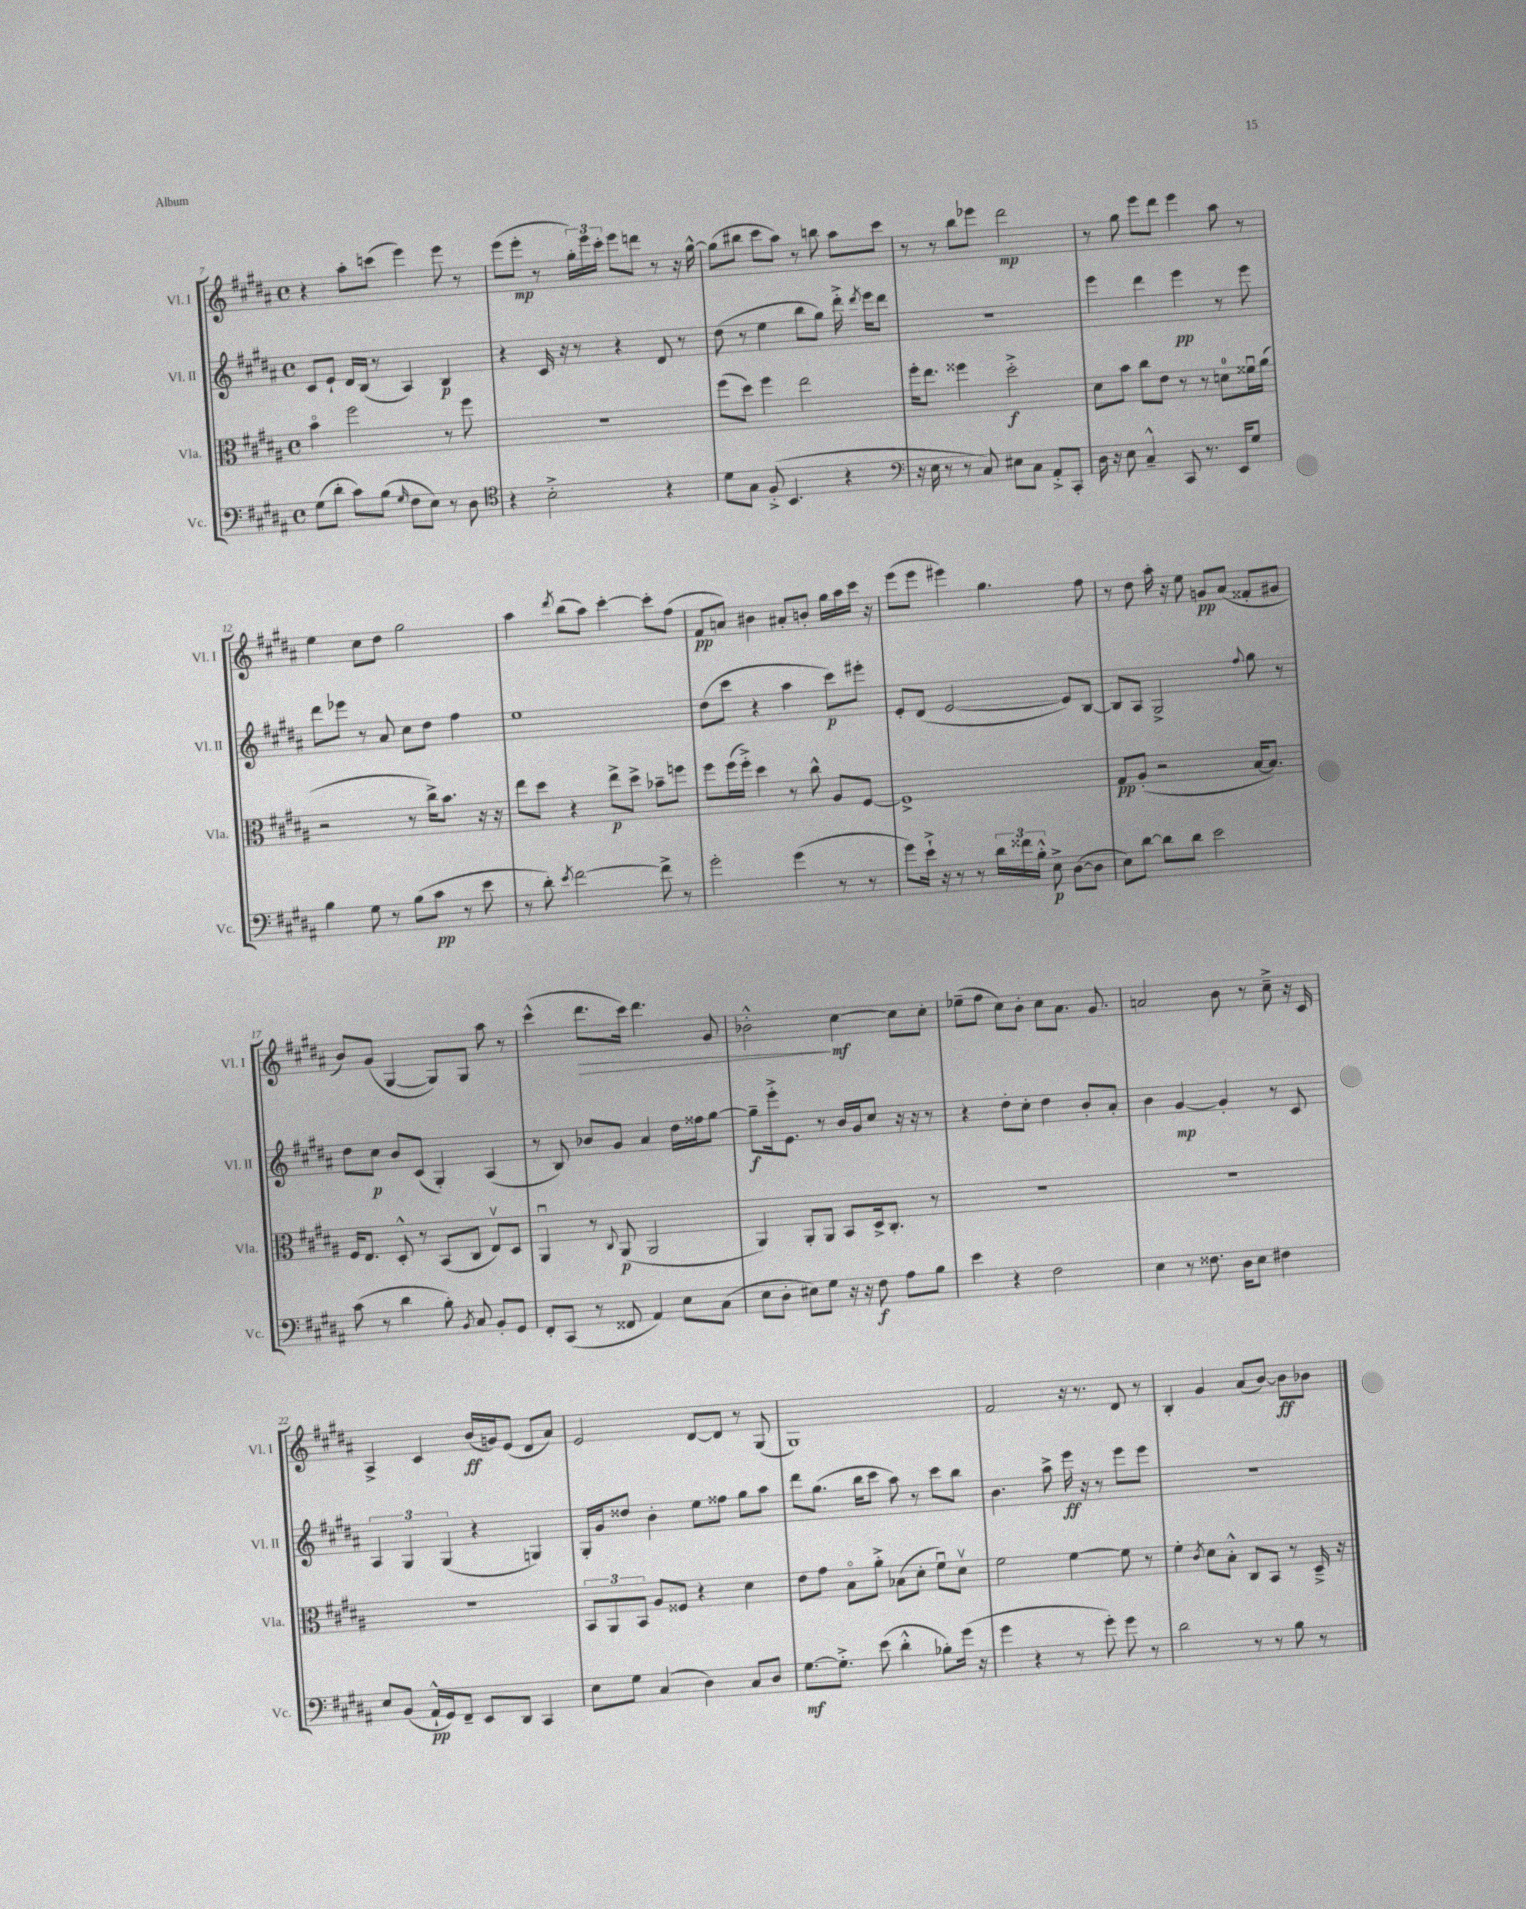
<<
\new StaffGroup <<
\new Staff = "s0" \with { instrumentName = "Vl. I" shortInstrumentName = "Vl. I" } {
    \clef treble \key b \major \defaultTimeSignature \time 4/4
    \autoBeamOff r4 ais''8[-. c'''8]( e'''4) e'''8 r8 |
    e'''8[( e'''8]-.\mp r8 \tuplet 3/2 { gis''16[-.) e'''16 cis'''16]-. } e'''8[ d'''8] r8 r16 gis''16~-^ |
    gis''8[( bis''8] cis'''8[ ais''8]) r8 b''8 ais''8[ cis'''8] |
    r8 r8 b''8[ ees'''8] dis'''2\mp |
    r8 gis''8 e'''8[ dis'''8] e'''4 ais''8 r8 |
    e''4 cis''8[ dis''8] gis''2 |
    ais''4 \acciaccatura { dis'''8 } b''8[( ais''8]) cis'''4~-. cis'''8[-. fis''8]( |
    fis'8[\pp a'8]) bis'4 ais'8[-. b'8]-. gis''16[ ais''16 cis'''16] r16 |
    e'''8[( e'''8] eis'''4) gis''4. fis''8 |
    r8 dis''8 ais''16-. r16 e''8 g'8[\pp ais'8]( fisis'8[-. gis'8] |
    b'8[) gis'8]( gis4~ gis8[) gis8] ais''8 r8 |
    cis'''4-^( dis'''8.[\> cis'''16]) dis'''4. gis'8 |
    bes'2-.-^\! cis''4~\mf cis''8[ cis''8]-. |
    ees''8[--( fis''8] cis''8[) b'8]-. cis''8[ ais'8.] gis'8. |
    a'2 b'8 r8 cis''8---> r16 cis'16 |
    ais4-> cis'4 b'16[\ff( g'16) e'8]( dis'8[ ais'8]) |
    e'2 dis'8[~ dis'8] r8 gis8( |
    gis1) |
    fis'2 r16 r8. dis'8 r8 |
    b4-. gis'4 ais'8[( b'8]~) b'8[\ff bes'8] \bar "|." |
}
\new Staff = "s1" \with { instrumentName = "Vl. II" shortInstrumentName = "Vl. II" } {
    \clef treble \key b \major \defaultTimeSignature \time 4/4
    \autoBeamOff cis'8[ e'8]-! dis'16[ b16]( r8 ais4) b4\p |
    r4 cis'16 r16 r8 r4 dis'8 r8 |
    dis''8( r8 e''4 b''8[ gis''8]) dis'''16-.-> \acciaccatura { dis'''8 } e'''16[ dis'''8] |
    R1 |
    e'''4 dis'''4 e'''4\pp r8 e'''8 |
    dis'''8[ ees'''8] r8 ais'8 cis''8[ dis''8] fis''4 |
    e''1 |
    dis''8[( cis'''8] r4 ais''4 cis'''8[\p) eis'''8]-. |
    e'8[-. dis'8]( e'2~ e'8[) b8]~ |
    b8[ ais8] gis2-> \appoggiatura { fis''8 } gis''8 r8 |
    dis''8[ cis''8]\p b'8[ cis'8]( gis4-.) ais4( |
    r8 b8) bes'8[ gis'8] ais'4 dis''16[ fisis''16 gis''8]~ |
    gis''8[--\f e'''16-.-> e'8.] r8 b'16[ gis'16 cis''8] r16 r16 r8 |
    r4 dis''8[-. cis''8]-. dis''4 b'8[-. ais'8]-. |
    b'4 gis'4~\mp gis'4-. r8 cis'8 |
    \tuplet 3/2 { ais4 gis4 gis4( } r4 g4) |
    gis16[-. gis'16 disis''8] b'4-. e''8[ fisis''8] gis''8[ ais''8] |
    dis'''8[ gis''8.]( b''16[ cis'''8] ais''8) r8 cis'''8[ b''8] |
    b'4. ais''8-> e'''16\ff r16 r8 e'''8[ e'''8] |
    R1 \bar "|." |
}
\new Staff = "s2" \with { instrumentName = "Vla." shortInstrumentName = "Vla." } {
    \clef alto \key b \major \defaultTimeSignature \time 4/4
    \autoBeamOff b'4\flageolet fis''2 r8 fis''8 |
    R1 |
    fis''8[( dis''8]) fis''4 e''2 |
    fis''16[-. e''8.] fisis''4 dis''2-.->\f |
    dis'8[ b'8] cis''8[ e'8] r8 r8 d'8[-0 fisis'16\downbow ais'16]( |
    r2 r8 cis''16[->) b'8.] r16 r16 |
    e''8[ dis''8] r4 e''8[->\p dis''8]-> bes'8[-- f''8] |
    fis''8[ fis''16( fis''16]-.->) dis''4 r8 cis''8-^ ais8[ fis8]~ |
    fis1-> |
    gis8[\pp ais8]-.( r2 b16[~ b8.]) |
    fis16[ e8.] dis8-.-^ r8 b,8[( cis8] e8[\upbow) dis8] |
    ais,4\downbow r8 \appoggiatura { cis8 } ais,8\p( ais,2 |
    ais,4) ais,8[-. ais,8] b,8[ dis16-> cis8.]-. r8 |
    R1 |
    R1 |
    R1 |
    \tuplet 3/2 { b,8[ ais,8 b,8] } ais8[ fisis8] r4 dis'4 |
    e'8[ gis'8] b8[\flageolet ais'8]-.-> bes8[( dis'8]-. fis'8[\downbow) dis'8]\upbow |
    fis'2 fis'4~ fis'8 r8 |
    fis'4-. \acciaccatura { cis'8 } dis'8[ b8]-.-^ cis8[ b,8] r8 dis16---> r16 \bar "|." |
}
\new Staff = "s3" \with { instrumentName = "Vc." shortInstrumentName = "Vc." } {
    \clef bass \key b \major \defaultTimeSignature \time 4/4
    \autoBeamOff gis8[( dis'8]-. cis'8[) b8]( \grace { gis16 } fis8[ e8]) r8 dis8 |
    \clef tenor r4 b2-.-> r4 |
    dis'8[ gis8] fis8-.->( b,4. r4 |
    \clef bass r16 e16 r8 r8 cis8) eis8[ cis8] ais,8[-.-> cis,8]-. |
    dis16 r16 e8 cis4---^ cis,8 r8. e,16[ gis8] |
    b4 gis8 r8 b8[( cis'8]\pp r8 e'8 |
    r8 dis'8-.) \acciaccatura { e'8 } fis'2~ fis'8-> r8 |
    gis'2-. gis'4( r8 r8 |
    gis'8[) e'16]-!-> r16 r8 r8 \tuplet 3/2 { dis'16[ fisis'16 b16]-.-^ } e8->\p dis8[~( dis8] |
    e8[) dis'8]~ dis'8[ dis'8] e'2 |
    cis'8( r8 dis'4 b8-.) \acciaccatura { b,8 } cis8 b,8[-. gis,8] |
    fis,8[-. cis,8]( r8 fisis,8 ais,4) e8[ cis8]( |
    e8[ dis8]-. eis8[) gis8] r16 r16 fis8\f ais8[ b8] |
    e'4 r4 fis2 |
    e4 r8 fisis8. dis16[ e8] fis4 |
    e8[ b,8]( ais,16[-!-^\pp gis,16) fis,8]-- e,8[ dis,8] cis,4 |
    e8[ gis8] cis4( dis4) cis8[ dis8] |
    gis8.[~\mf gis8.]-.-> e'8( dis'4-.-^ bes8[-.) gis'16]( r16 |
    gis'4 r4 r8 gis'8-.) gis'8 r8 |
    dis'2 r8 r8 b8 r8 \bar "|." |
}
>>
>>
\layout { \context { \Score currentBarNumber = #7 } }
